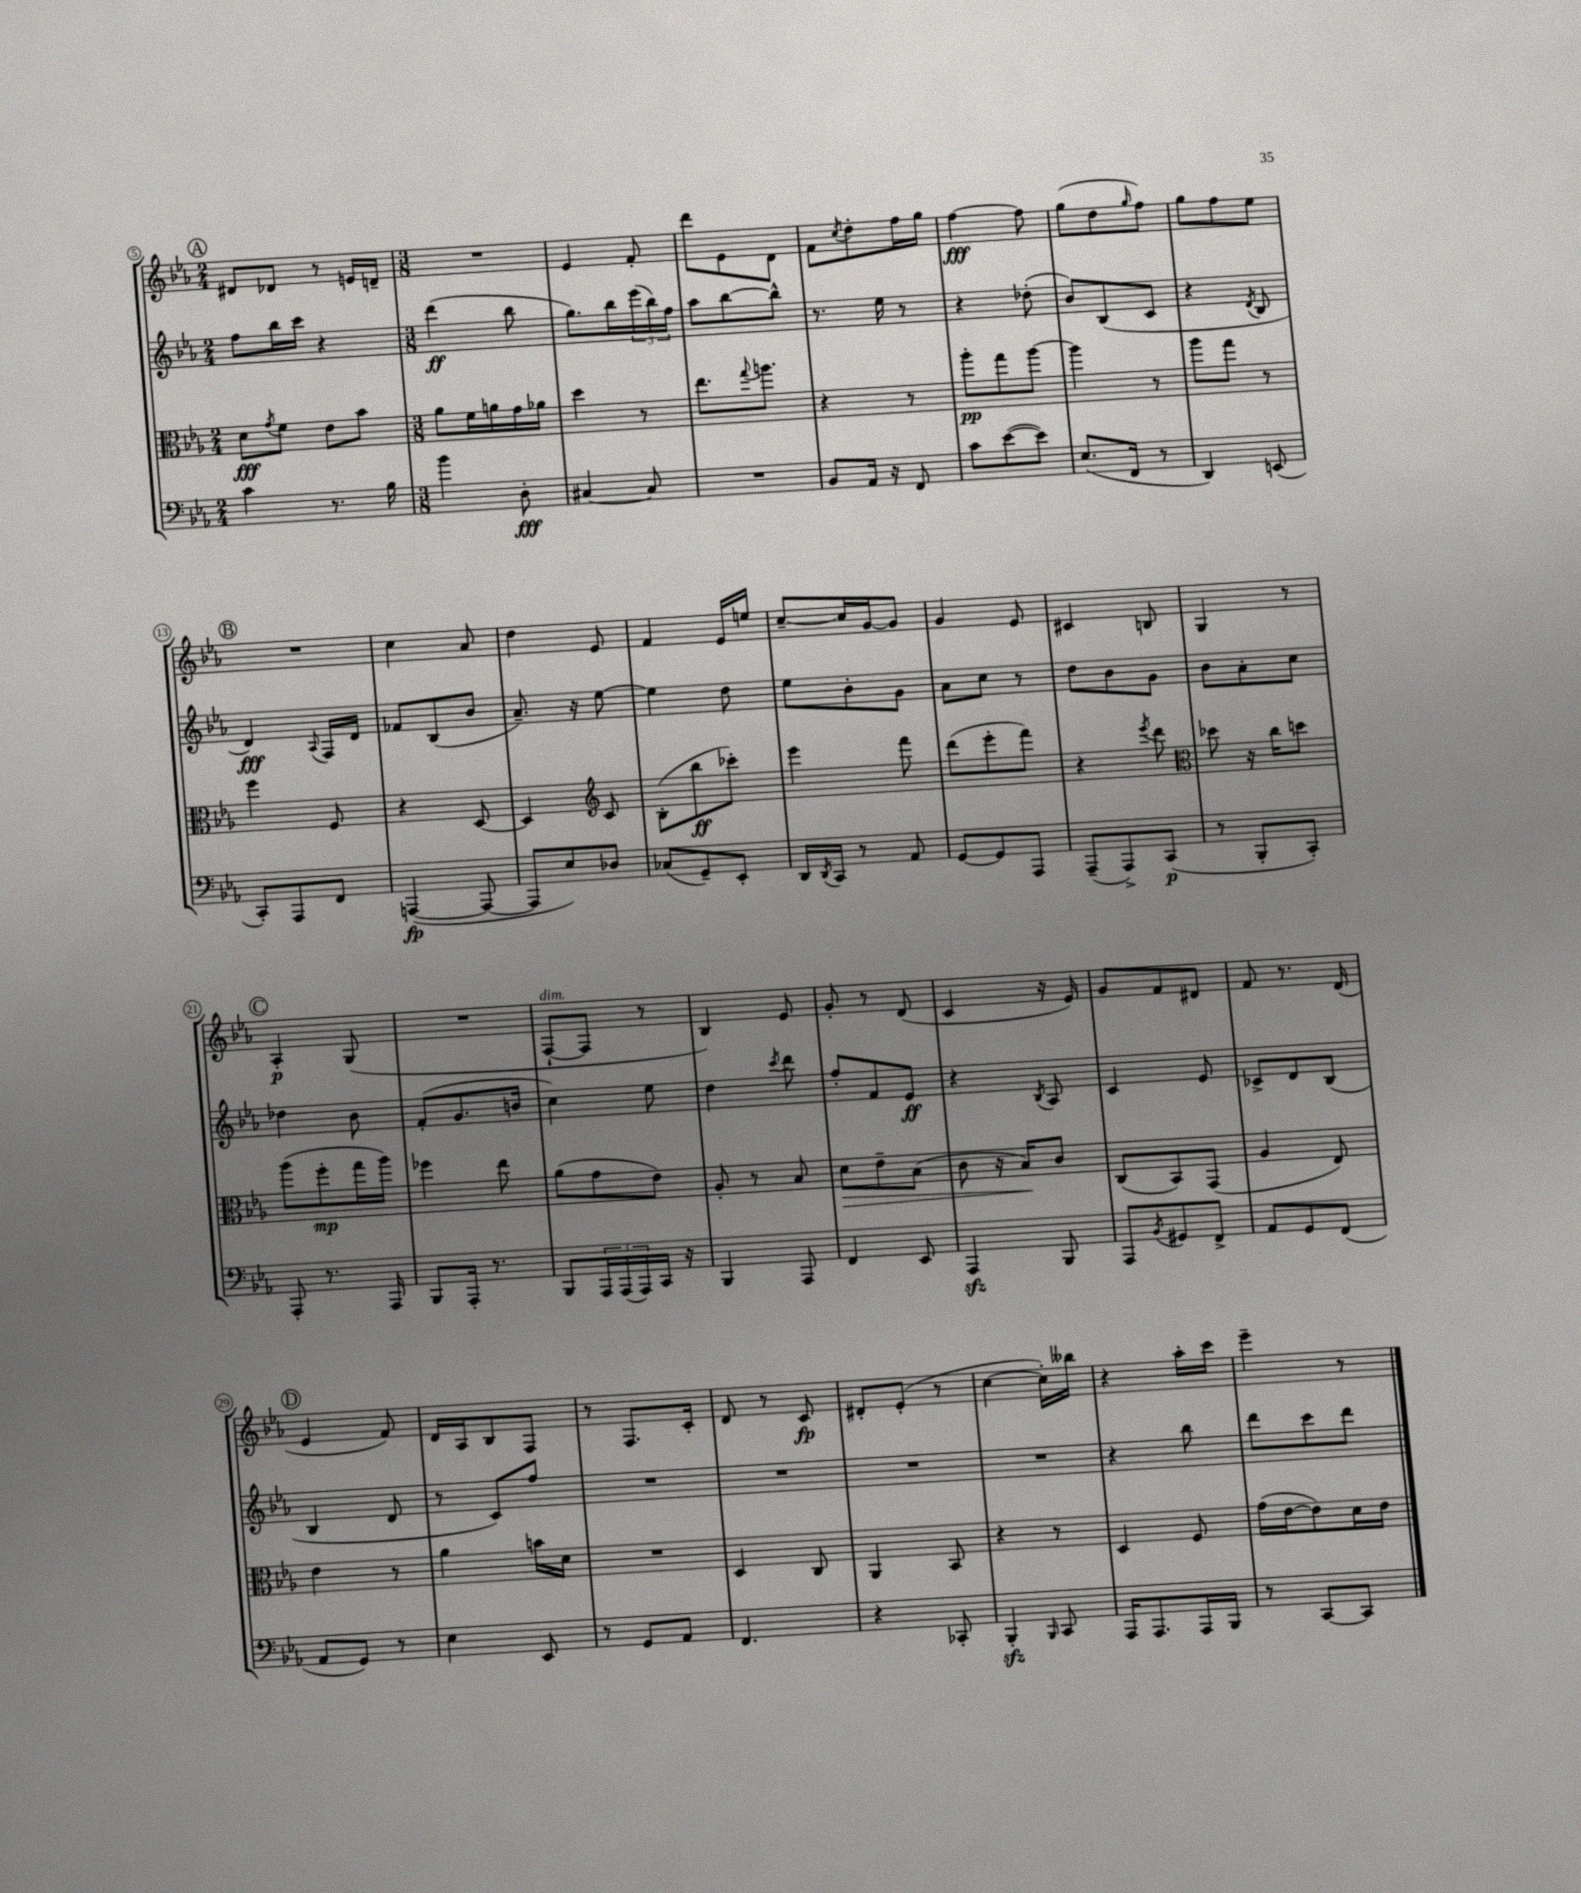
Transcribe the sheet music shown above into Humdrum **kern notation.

**kern	**kern	**kern	**kern
*staff4	*staff3	*staff2	*staff1
*clefF4	*clefC3	*clefG2	*clefG2
*k[b-e-a-]	*k[b-e-a-]	*k[b-e-a-]	*k[b-e-a-]
*M2/4	*M2/4	*M2/4	*M2/4
4c	8d	8ff	8d#
.	8qg	.	.
.	8f	16bb-	8d-
.	.	16ccc	.
8.r	8e-	4r	8r
.	8b-	.	16e
16B-	.	.	16d~
=	=	=	=
*M3/8	*M3/8	*M3/8	*M3/8
4b-	8a-	(4ddd	4.r
.	16f	.	.
.	16a	.	.
8D'	16g	8bb-	.
.	16a-	.	.
=	=	=	=
[4C#	4dd	8.gg)	4e-
.	.	16bb-	.
8C#]	8r	(24eee-	8f'
.	.	24bb-)	.
.	.	24ff	.
=	=	=	=
4.r	8.ee-	8aa-	8ddd
.	.	[8bb-	8e-
.	8qqgg	.	.
.	8.aa	.	.
.	.	8bb-^^]	8d
=	=	=	=
8BB-	4r	8.r	8f
.	.	.	8qcc
16AA-	.	.	8dd'
16r	.	16ee-	.
8FF	8r	8r	16ff
.	.	.	16gg
=	=	=	=
8c	8aa-'	4r	[4ff
([8e-	8gg	.	.
8e-])	[8aa-	(8dd-'	8ff]
=	=	=	=
(8.E-	4aa-]	8b-)	(8gg
.	.	(8B-	8dd
16FF	.	.	.
.	.	.	16qqgg
8r	8r	8c	8ff)
=	=	=	=
4DD)	8aa-	4r	8gg
.	8gg	.	8ff
.	.	8qd	.
(8EE	8r	8B-	8ee-
=	=	=	=
8CC')	4ff	4d)	4.r
8AAA-	.	.	.
.	.	8qqA-	.
8FF	8F	16F	.
.	.	16d	.
=	=	=	=
([4AAA	4r	8f-	4cc
.	.	(8B-	.
8AAA_	[8D	8b-	8a-
=	=	=	=
8AAA]	4D]	8.a-~)	4dd
8E-)	.	.	.
.	.	16r	.
*	*clefG2	*	*
8D-	8c	[8ee-	8e-
=	=	=	=
(8C-	(8B-'	4ee-]	4f
8GG~)	8bb-	.	.
8EE-'	8ccc-')	8dd	16e-
.	.	.	16ee
=	=	=	=
16DD	4eee-	8ee-	[8cc~
8qDD	.	.	.
16CC	.	.	.
8r	.	8b-'	16cc]
.	.	.	[16g
8AA-	8fff	8g	8g]
=	=	=	=
[8GG	(8ddd	8a-	4g
8GG]	8eee-'	8cc	.
8AAA-	8fff)	8r	8e-
=	=	=	=
(8AAA-~	4r	8dd	4c#
8AAA-^)	.	8b-	.
.	8qeee-	.	.
(8CC	8ddd	8g	8B
=	=	=	=
*	*clefC3	*	*
8r	8dd-	8b-	4G
8BBB-'	16r	8a-'	.
.	16cc	.	.
8CC')	8dd	8cc	8r
=	=	=	=
8AAA-'	(8aa-	4dd-	4A-'
8.r	8ff'	.	.
.	16gg	8b-	(8G
16AAA-	16aa-)	.	.
=	=	=	=
8BBB-	4ff-	(8f'	4.r
16AAA-'	.	8.g	.
8.r	.	.	.
.	8ee-	.	.
.	.	16b	.
=	=	=	=
8BBB-	(8a-	4cc)	[8F`
24AAA-	8g	.	8F]
(24AAA-	.	.	.
24AAA-)	.	.	.
16CC	8e-)	8ee-	8r
16r	.	.	.
=	=	=	=
4BBB-	8A-'	4dd	4B-)
.	8r	.	.
.	.	8qccc	.
8AAA-	8B-	8ddd	8e-
=	=	=	=
4FF	8d	8ff'	8g'
.	8e-~	8f	8r
8EE-	(8B-	8e-	(8d
=	=	=	=
4AAA-	8c	4r	4c
.	16r	.	.
.	16B-)	.	.
.	.	8qB-	.
8BBB-	8c	8A-	16r
.	.	.	16e-)
=	=	=	=
8AAA-	(8C	4c	8g
8qBB-	.	.	.
8GG#	8BB-)	.	8f
8FF^	(8GG	8e-	8d#
=	=	=	=
8AA-	4A-	8c-^	8f
8GG	.	8d	8.r
(8FF	8E-)	(8B-	.
.	.	.	(16d
=	=	=	=
8AA-	4e-	4B-	4e-
8GG)	.	.	.
8r	8r	8d	8f)
=	=	=	=
4E-	4a-	8r	16d
.	.	.	16A-
.	.	8c)	8B-
8EE-	16b	8ff	8F
.	16d	.	.
=	=	=	=
8r	4.r	4.r	8r
8GG	.	.	8.F
8AA-	.	.	.
.	.	.	16c'
=	=	=	=
4.FF	4D	4.r	8d
.	.	.	8r
.	8C	.	8c
=	=	=	=
4r	4AA-	4.r	8d#'
.	.	.	(8e-'
8CC-'	8BB-	.	8r
=	=	=	=
4BBB-'	4r	4.r	[4cc
16qqBBB-	.	.	.
8CC	8r	.	16cc'])
.	.	.	16bb--
=	=	=	=
16AAA-	4D	4r	4r
8.AAA-	.	.	.
16AAA-	8F	8bb-	16aa-'
16BBB-	.	.	16ccc
=	=	=	=
8r	(16g	8ddd	4eee-~
.	[16e-	.	.
[8CC	8e-])	8ccc	.
8CC]	16d	8ddd	8r
.	16e-	.	.
==	==	==	==
*-	*-	*-	*-
